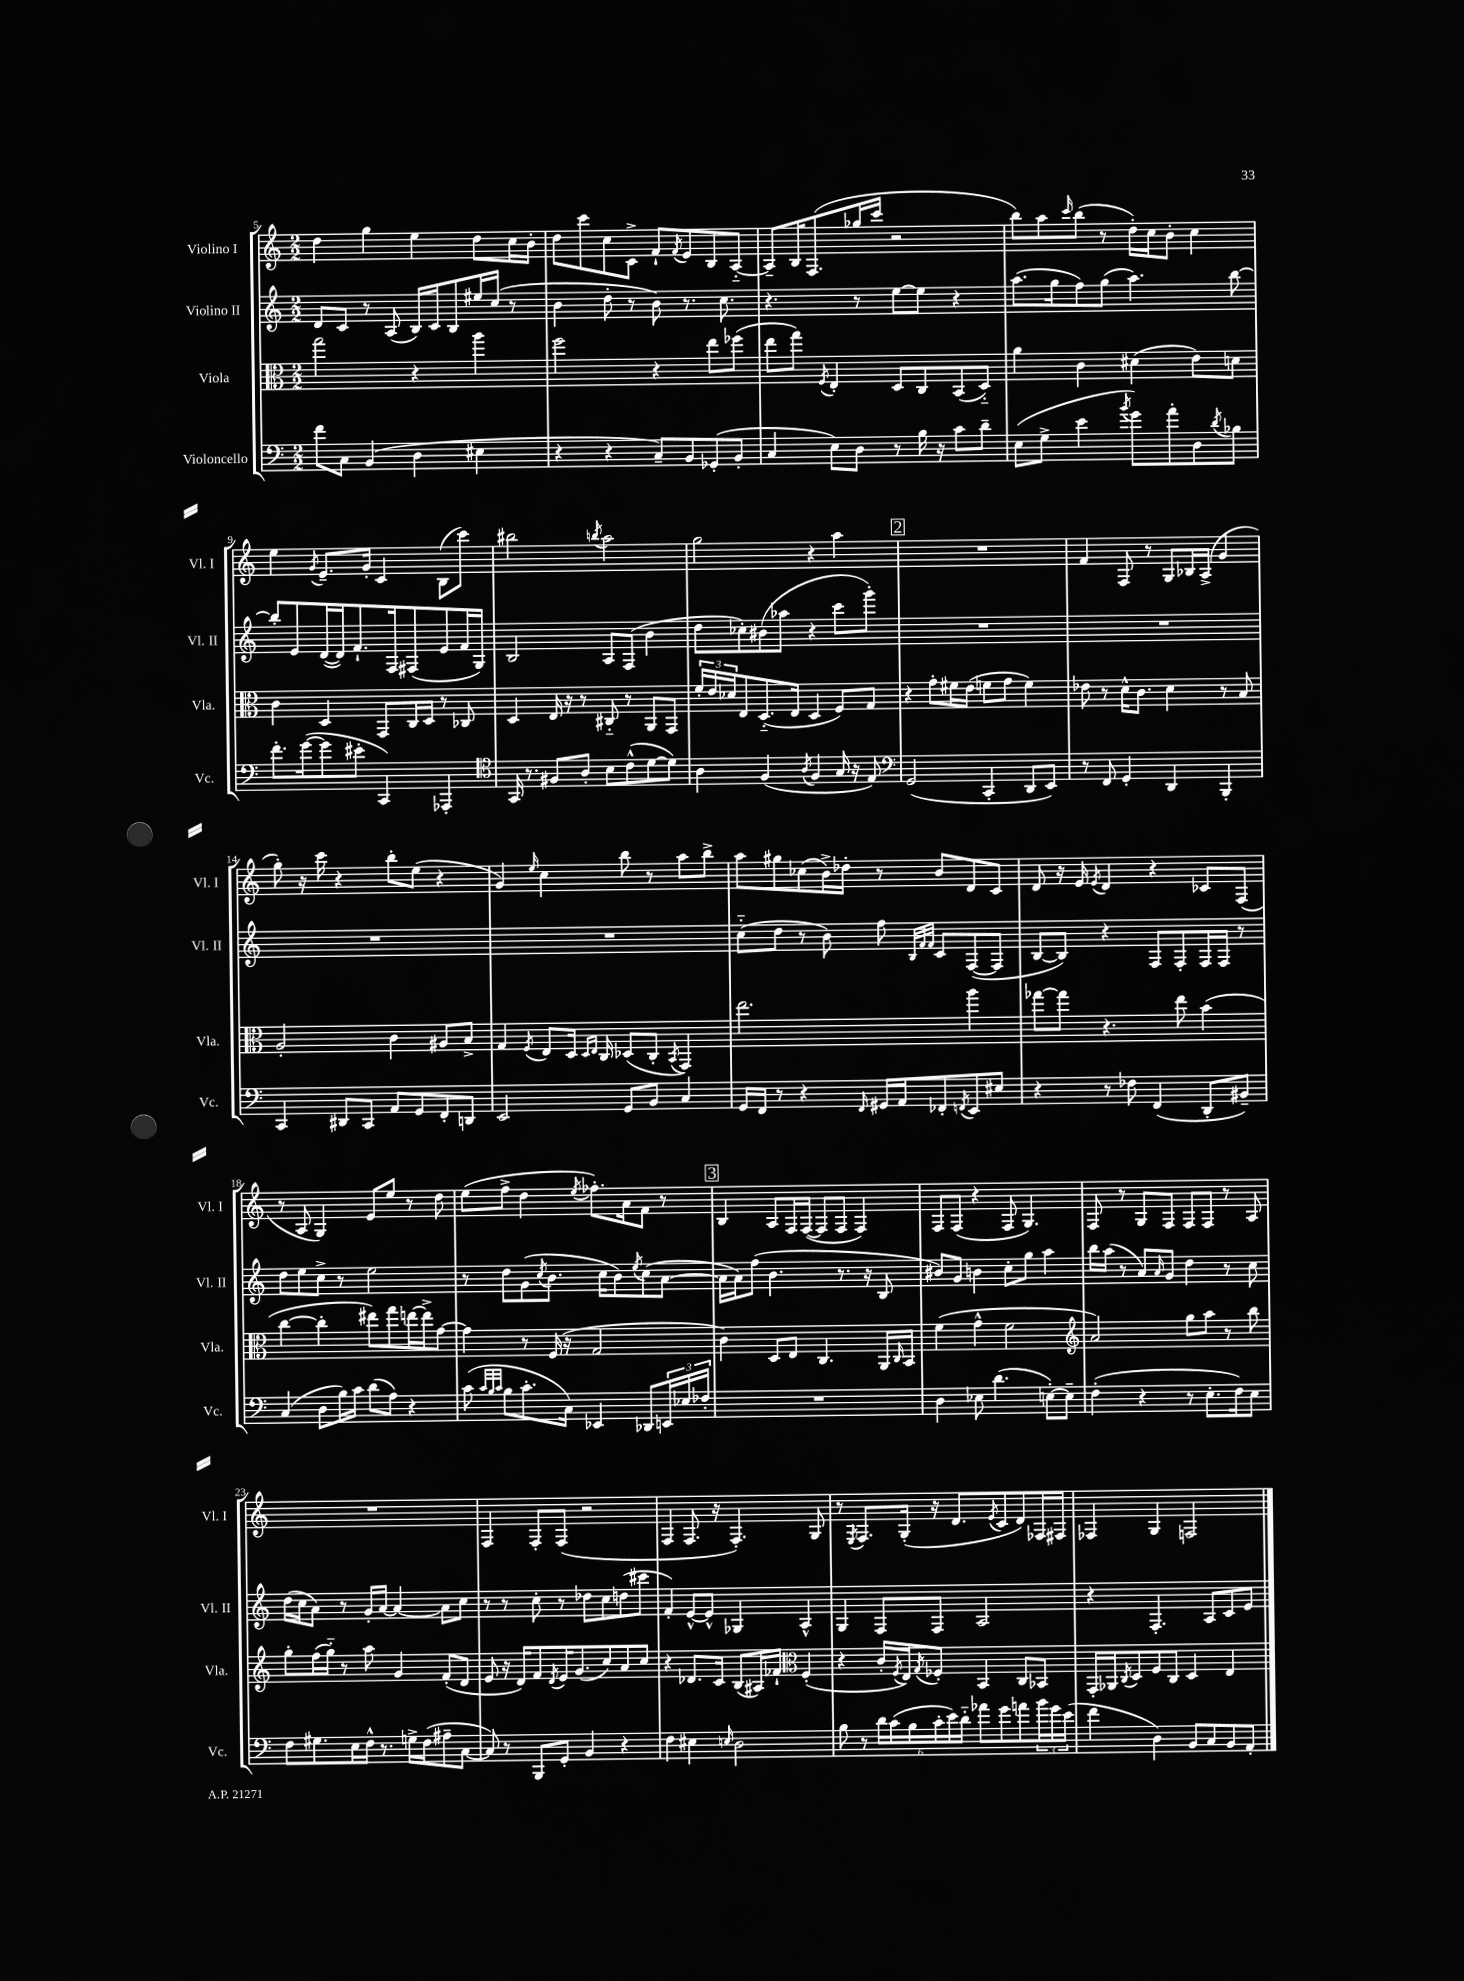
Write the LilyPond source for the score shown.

<<
\new StaffGroup <<
\new Staff = "s0" \with { instrumentName = "Violino I" shortInstrumentName = "Vl. I" } {
    \clef treble \key c \major \numericTimeSignature \time 2/2
    d''4 g''4 e''4 d''8 c''16 b'16-. |
    d''8 c'''8 c''8 c'8-> f'8-! \acciaccatura { f'8 } e'8 b8 a8~-_ |
    a8-- b16 f8.( ges''16 c'''16 r2 |
    b''8) a''8 \grace { c'''16 } b''8( r8 d''16-.) c''16 b'8-. c''4 |
    e''4 \acciaccatura { g'8 } e'8.-- g'16-. c'4 b8( c'''8) |
    bis''2 \acciaccatura { b''8 } a''2 |
    g''2 r4 a''4 |
    \mark \markup { \box "2" } R1 |
    f'4 f8 r8 g8 bes16 a16->( g'4 |
    g''8-.) r16 c'''16 r4 b''8-. e''8( r4 |
    g'4) \grace { e''16 } c''4 b''8 r8 a''8 b''8-> |
    a''8 gis''8 ces''8( b'16->) des''16-. r8 b'8 d'8 c'8 |
    d'8 r16 e'16 \acciaccatura { e'8 } d'4 r4 ces'8 f8( |
    r8 a8 g4) e'8 e''8 r8 d''8 |
    e''8( f''8-> d''4 \acciaccatura { e''8 } fes''8.-.) a'16 f'8 r8 |
    \mark \markup { \box "3" } b4 a8 f16 f16~( f8 f8 f4) |
    f8 f8( r4 f8 g4.) |
    f8 r8 g8 f8 f8 f8 r8 a8 |
    R1 |
    f4 f8-. f8( r2 |
    f4 f8. r16 f4.-.) g8 |
    r8 \acciaccatura { e8 } f8. g16-.( r16 d'8. \acciaccatura { e'8 } c'8 d'8) fes16 fis16 |
    fes4 g4 f2 \bar "|." |
}
\new Staff = "s1" \with { instrumentName = "Violino II" shortInstrumentName = "Vl. II" } {
    \clef treble \key c \major \numericTimeSignature \time 2/2
    d'8 c'8 r8 a8( b16) c'16 b8 eis''16 c''16( r8 |
    b'4 d''8-. r8 b'8) r8. c''8. |
    r4. r8 e''8~ e''8 r4 |
    a''8.( g''16 f''8) g''8( a''4.) b''8~ |
    b''8-. e'8 d'16~( d'16) f'8.-! f16 fis8( e'8 f'16 g16) |
    b2 a8 f8( b'4 |
    d''8 ces''8-.) bis'8( aes''8 r4 c'''8 g'''8-.) |
    \mark \markup { \box "2" } R1 |
    R1 |
    R1 |
    R1 |
    c''8-_( d''8 r8 b'8) f''8 \grace { b32 f'32 f'32 } c'8 f8~( f8 |
    b8~ b8) r4 f8 f8-. f16 f16 r8 |
    d''8 e''8 c''8-> r8 e''2 |
    r8 d''8 g'8( \acciaccatura { c''8 } b'8. c''16 b'8) \acciaccatura { e''8 } c''8( a'8~ |
    \mark \markup { \box "3" } a'16 a'16) f''8( b'4. r8. r16 b8 |
    bis'8) g'8 b'4 c''8-. g''8 a''4 |
    b''16 a''16( r8 a'8) \grace { a'16 } g'8 d''4 r8 c''8 |
    d''16( c''16 a'8) r8 g'16-. a'16~ a'4~ a'8 c''8 |
    r8 r8 c''8-. r8 des''8 c''8 d''8( cis'''8 |
    f'4-.) e'8~-^ e'8-^ ges4 a4-^ |
    g4 f8 f8 a2 |
    r4 f4.-. a8 c'8 e'8 \bar "|." |
}
\new Staff = "s2" \with { instrumentName = "Viola" shortInstrumentName = "Vla." } {
    \clef alto \key c \major \numericTimeSignature \time 2/2
    g''2 r4 a''4 |
    f''2 r4 e''8 fes''8( |
    e''8 g''8) \acciaccatura { f8 } e4-. d8 c8 b,8( d8-_) |
    a'4 c'4 dis'4( e'8) d'8 |
    c'4 d4 g,8 c16 d16 r8 ces8 |
    d4 e16 r16 r8 cis8-_ r8 a,8 g,8 |
    \tuplet 3/2 { f'16-. e'16 des'16 } e8 d8.-_( e16 d4 f8) g8 |
    \mark \markup { \box "2" } r4 g'8-. fis'16 e'16( f'8 g'8 f'4) |
    ees'8 r8 d'16-^ c'8. d'4 r8 b8 |
    a2-. c'4 ais8 b8-> |
    g4 \acciaccatura { f8 } e8 d16 \grace { d16 e16 } c16 des8( c8-. \acciaccatura { b,8 } g,4) |
    e''2. a''4 |
    ges''8~ ges''8 r4. e''8 b'4( |
    c''4~ c''4-. eis''8) g''8 e''16~ e''16-> g'8~ |
    g'4 r8 f16( r16 g2 |
    \mark \markup { \box "3" } c'4) d8 e8 c4. a,16 \grace { c16 } b,16 |
    f'4( g'4-^ f'2 |
    \clef treble a'2) g''8 a''8 r8 b''8 |
    g''8-. f''16( g''16-_) r8 a''8 g'4 f'8-.( d'8 |
    e'8 r16 d'16) f'8 \acciaccatura { d'8 } e'16 g'8.( c''8) a'8 c''8 |
    r4 des'8. c'16 b8( ais16) fes'16-! \clef alto f4-.( |
    r4 c'16-. \acciaccatura { f8 } e16) \acciaccatura { g8 } fes8-. b,4 c8 bes,8 |
    g,16-. aes,16 \acciaccatura { c8 } d8 f8 c8 d4 e4 \bar "|." |
}
\new Staff = "s3" \with { instrumentName = "Violoncello" shortInstrumentName = "Vc." } {
    \clef bass \key c \major \numericTimeSignature \time 2/2
    f'8 c8 b,4( d4 eis4 |
    r4 r4 c8--) b,8 ges,8-.( b,8-. |
    c4 e8) d8 r8 b16 r16 c'8 d'8-- |
    e8( g8-> e'4 \acciaccatura { b'8 } g'8) a'8-. d8 \acciaccatura { d'8 } bes8 |
    f'8.-. g'16~( g'8 eis'8-. c,4) aes,,4-. |
    \clef tenor g,16 r8. fis8 a8-. b8 c'8-^( d'8~ d'8) |
    a4 f4( \acciaccatura { a8 } f4 g16 r16 e8) |
    \mark \markup { \box "2" } \clef bass g,2( c,4-. d,8 e,8) |
    r8 f,8 g,4-. d,4 b,,4-. |
    c,4 dis,8 c,8 a,8 g,8 f,8-. d,8 |
    e,2 g,8 b,8 c4 |
    g,16 f,16 r8 r4 \grace { f,16 } gis,16 a,16 fes,8-. \acciaccatura { f,8 } e,8 eis8 |
    r4 r8 fes8 f,4( d,8-. bis,8--) |
    c4( d8 b16) c'16 d'8( a8) r4 |
    c'8( \grace { c'32 b32 c'32 } b8 c'8.-. c16) ees,4 des,8 \tuplet 3/2 { e,16 ees16 fes16-. } |
    \mark \markup { \box "3" } R1 |
    d4 ees8 d'4.( e8~-.) e8-- |
    f4-.( r4 r8 e8.-. f16) e8 |
    f8 gis8. e16 f16-^ r8. g16-> f16( ais8-- c8~ |
    c8) r8 b,,8 g,8-. b,4 r4 |
    f4 eis4 \grace { e16 } d2 |
    b8 r8 \tuplet 6/4 { d'16 c'16( b16 c'16-. e'16) d'16-_ } aes'8 g'8 a'8 \tuplet 3/2 { b'16 g'16 e'16( } |
    f'4 d4) b,8 c8 b,8 a,8-. \bar "|." |
}
>>
>>
\layout { \context { \Score currentBarNumber = #5 } }
